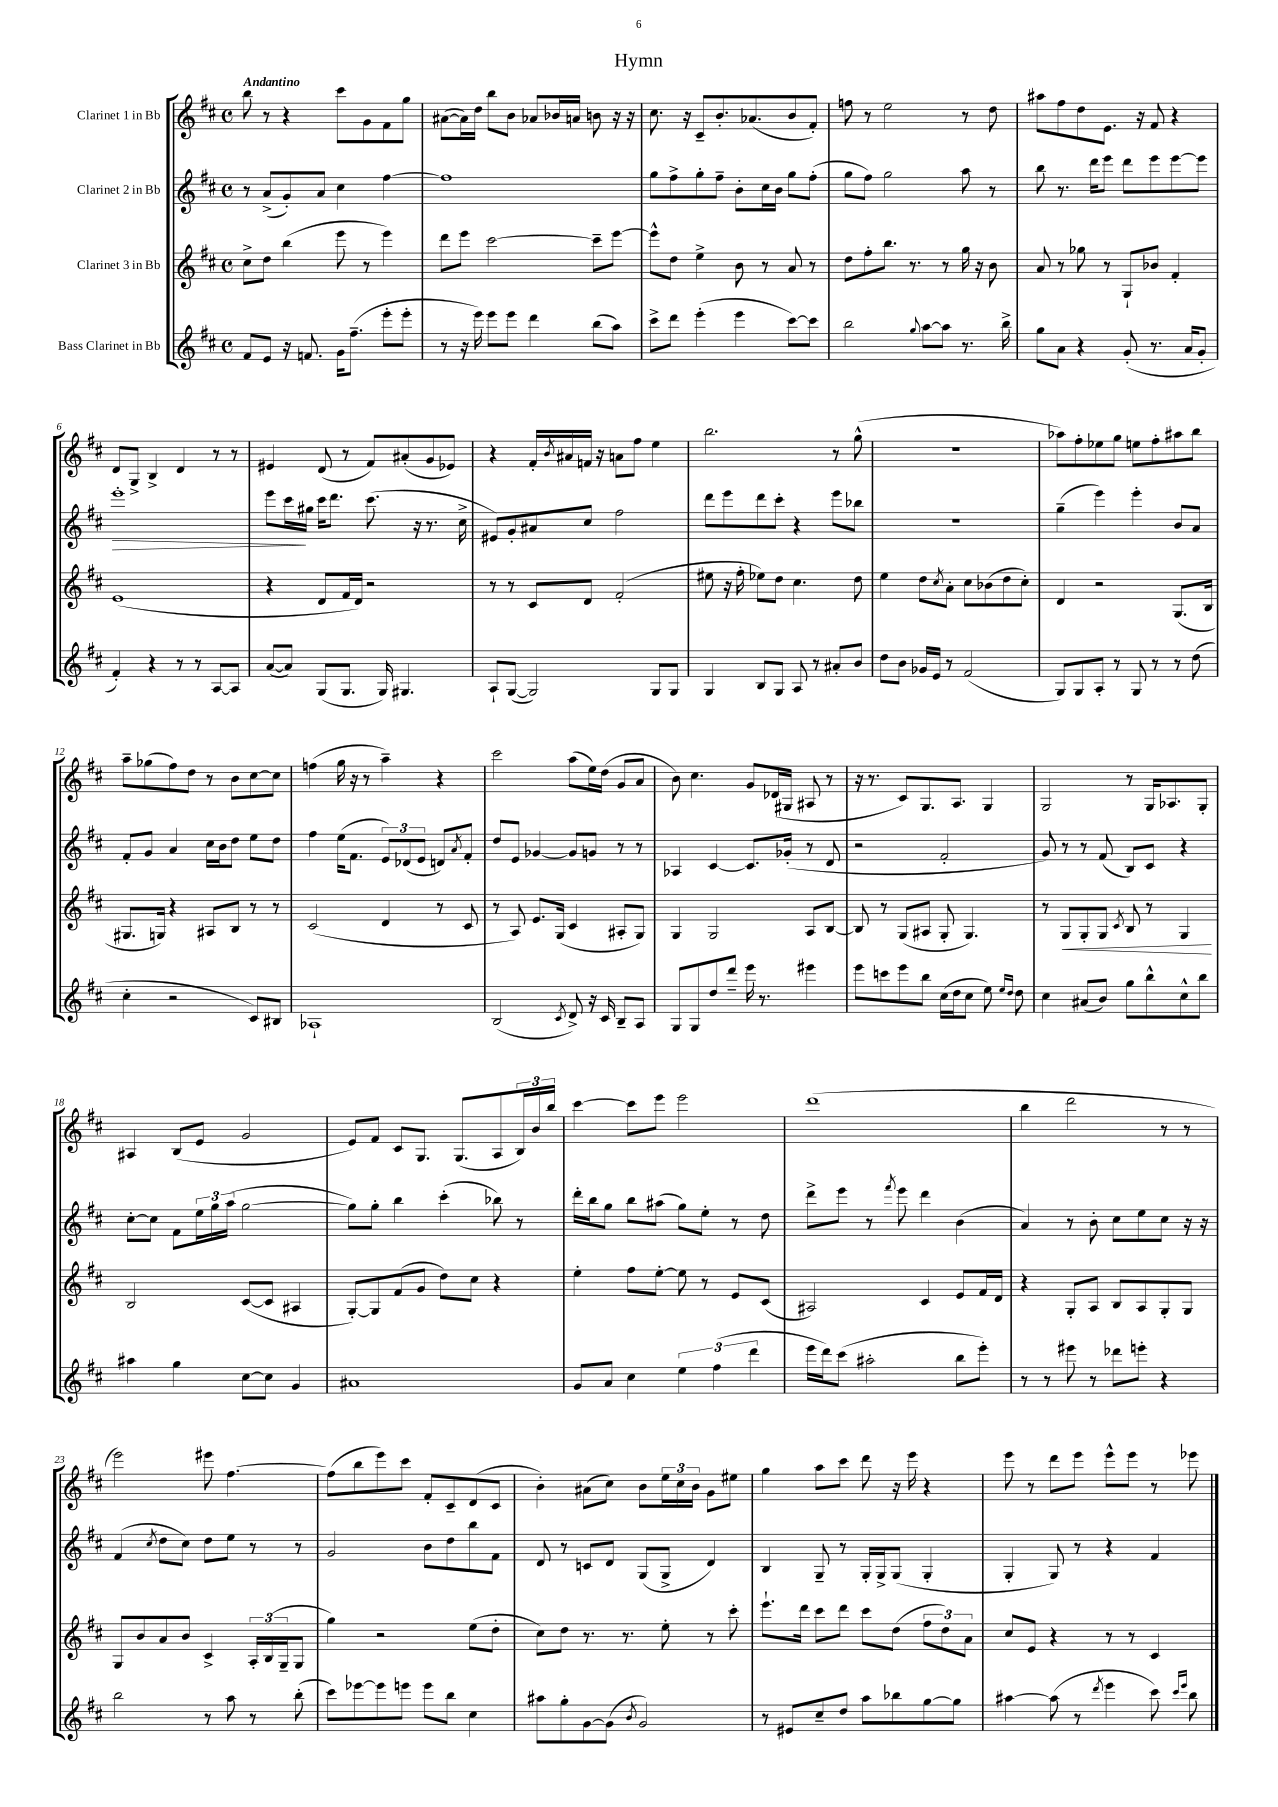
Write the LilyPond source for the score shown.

\header { title = "Hymn" }
<<
\new StaffGroup <<
\new Staff = "s0" \with { instrumentName = "Clarinet 1 in Bb" } {
    \clef treble \key d \major \defaultTimeSignature \time 4/4 \tempo "Andantino"
    b''8 r8 r4 cis'''8 g'8 fis'8 g''8 |
    ais'8~( ais'16) d''16 b''8 b'8 aes'8 bes'16 a'16 b'8 r16 r16 |
    cis''8. r16 cis'8-- b'8.-. aes'8.( b'8 fis'8-.) |
    f''8 r8 e''2 r8 d''8 |
    ais''8 fis''8 d''8 e'8. r16 fis'8 r4 |
    d'8 g8-> b4-> d'4 r8 r8 |
    eis'4 d'8( r8 fis'8) ais'8-.( g'8 ees'8) |
    r4 fis'16-. \acciaccatura { b'8 } ais'16 f'16 r16 a'8 fis''8 e''4 |
    b''2. r8 g''8-^( |
    R1 |
    aes''8) fis''8-. ees''8 g''8 e''8 fis''8-. ais''8 b''8 |
    a''8-- ges''8( fis''8) d''8 r8 b'8 cis''8~ cis''8 |
    f''4( g''16 r16 r8 a''4--) r4 |
    cis'''2 a''8( e''16) d''16( g'8 a'8 |
    b'8) cis''4. g'8 des'16( gis16 ais8 r8 |
    r16 r8. cis'8) g8. a8. g4 |
    g2 r8 g16 aes8. g8-. |
    ais4 b8( e'8 g'2 |
    e'8) fis'8 cis'8 g8. g8.( a8 \tuplet 3/2 { b16) b'16 b''16 } |
    cis'''4~ cis'''8 e'''8 e'''2 |
    d'''1( |
    b''4 d'''2 r8 r8 |
    e'''2) eis'''8 fis''4.~ |
    fis''8( b''8 e'''8) cis'''8 fis'8-. cis'8-- d'8( cis'8 |
    b'4-.) ais'8( cis''8) b'8 \tuplet 3/2 { e''16 cis''16 b'16 } g'8 eis''8 |
    g''4 a''8 cis'''8 d'''8 r16 e'''16 r4 |
    e'''8 r8 d'''8 e'''8 e'''8-^ e'''8 r8 ees'''8 \bar "|." |
}
\new Staff = "s1" \with { instrumentName = "Clarinet 2 in Bb" } {
    \clef treble \key d \major \defaultTimeSignature \time 4/4
    r8 a'8->( g'8-.) a'8 cis''4 fis''4~ |
    fis''1 |
    g''8 fis''8-> g''8-. fis''8-- b'8-. cis''16 b'16 g''8 fis''8-.( |
    g''8 fis''8) g''2 a''8 r8 |
    b''8 r8. d'''16 e'''8 d'''8 e'''8 e'''8~ e'''8 |
    e'''1-.\> |
    e'''8 cis'''16\! gis''16 cis'''16 d'''8. cis'''8.( r16 r8. cis''16-> |
    eis'8) g'8-. ais'8 cis''8 fis''2 |
    d'''8 e'''8 d'''8 cis'''8-. r4 e'''8 bes''8 |
    R1 |
    g''4--( e'''4) e'''4-. b'8 a'8 |
    fis'8-. g'8 a'4 cis''16 b'16 d''8 e''8 d''8 |
    fis''4 e''16( fis'8. \tuplet 3/2 { e'8) des'8( e'8 } d'8) \acciaccatura { a'8 } fis'8-. |
    d''8 e'8 ges'4~ ges'8 g'8 r8 r8 |
    aes4 cis'4~ cis'8. ges'16-.( r8 d'8 |
    r2 fis'2-. |
    g'8) r8 r8 fis'8( b8) cis'8 r4 |
    cis''8~-. cis''8 fis'8 \tuplet 3/2 { e''16 g''16 a''16( } g''2~ |
    g''8) g''8-. b''4 cis'''4-.( bes''8) r8 |
    d'''16-. b''16 g''8 b''8 ais''8( g''8) e''8-. r8 d''8 |
    d'''8-> e'''8 r8 \acciaccatura { fis'''8 } e'''8 d'''4 b'4( |
    a'4) r8 b'8-. cis''8 e''8 cis''8 r16 r16 |
    fis'4( \acciaccatura { cis''8 } d''8 cis''8) d''8 e''8 r8 r8 |
    g'2 b'8 d''8 b''8 fis'8 |
    d'8 r8 c'8 d'8 g8( g8-> d'4) |
    b4 g8-- r8 g16-. g16-> g8( g4-. |
    g4-. g8) r8 r4 fis'4 \bar "|." |
}
\new Staff = "s2" \with { instrumentName = "Clarinet 3 in Bb" } {
    \clef treble \key d \major \defaultTimeSignature \time 4/4
    cis''8-> d''8 b''4( e'''8 r8 e'''4) |
    d'''8 e'''8 cis'''2~ cis'''8-- e'''8~ |
    e'''8-^ d''8 e''4-> b'8 r8 a'8 r8 |
    d''8 fis''8-. b''8. r8. r8 g''16 r16 b'8 |
    a'8 r8 ges''8 r8 g8-! bes'8 fis'4-. |
    e'1( |
    r4 d'8 fis'16 d'16) r2 |
    r8 r8 cis'8 d'8 fis'2-.( |
    eis''8 r16 fis''16-. ees''8) d''8 cis''4. d''8 |
    e''4 d''8 \acciaccatura { cis''8 } a'8-. cis''8 bes'8( d''8 cis''8-.) |
    d'4 r2 g8.( b16 |
    gis8. g16) r4 ais8 b8 r8 r8 |
    cis'2( d'4 r8 cis'8 |
    r8 a8) e'8. g16( cis'4 ais8-. g8) |
    g4 g2 a8 b8~ |
    b8 r8 g8( ais8 g8-. g4.) |
    r8 g8\< g8-. g8 \acciaccatura { cis'8 } b8 r8 g4\! |
    b2 cis'8~( cis'8 ais4 |
    g8~-.) g8 fis'8( g'8 d''8) cis''8 r4 |
    e''4-. fis''8 e''8~-. e''8 r8 e'8 cis'8( |
    ais2) cis'4 e'8 fis'16 d'16 |
    r4 g8-. a8 b8 a8 g8-. g8 |
    g8 b'8 a'8 b'8 cis'4-> \tuplet 3/2 { a16-. b16( g16-- } g8 |
    g''4) r2 e''8( d''8-. |
    cis''8) d''8 r8. r8. e''8-. r8 cis'''8-. |
    e'''8.-! d'''16 cis'''8 d'''8 cis'''8 d''8( \tuplet 3/2 { fis''8 d''8) a'8 } |
    cis''8 e'8 r4 r8 r8 cis'4 \bar "|." |
}
\new Staff = "s3" \with { instrumentName = "Bass Clarinet in Bb" } {
    \clef treble \key d \major \defaultTimeSignature \time 4/4
    fis'8 e'8 r16 f'8. g'16 fis''8.--( e'''8-. e'''8-. |
    r8 r16 e'''16) e'''8 e'''8 d'''4 b''8( a''8) |
    cis'''8-> d'''8 e'''4-.( e'''4 cis'''8~) cis'''8 |
    b''2 \appoggiatura { g''8 } a''8~ a''8 r8. b''16-> |
    g''8 a'8 r4 g'8-.( r8. a'16 g'8-. |
    fis'4-.) r4 r8 r8 a8~ a8 |
    a'8~( a'8) g8( g8. g16) gis4. |
    a8-! g8~( g2) g8 g8 |
    g4 b8 g8 a8 r8 ais'8-. b'8 |
    d''8 b'8 ges'16 e'16 r8 fis'2( |
    g8) g8 a8-. r8 g8 r8 r8 d''8( |
    cis''4-. r2 cis'8) bis8 |
    aes1-! |
    b2( \acciaccatura { cis'8 } d'8->) r16 cis'16 b8-- a8 |
    g8 g8 d''8 d'''8-- e'''16 r8. eis'''4 |
    e'''8 c'''8 e'''8 b''8 cis''16( d''16 cis''8 e''8) \grace { e''16 d''16 } d''8 |
    cis''4 ais'8( b'8) g''8 b''8-^ cis''8-^ b''8 |
    ais''4 g''4 cis''8~ cis''8 g'4 |
    ais'1 |
    g'8 a'8 cis''4 \tuplet 3/2 { e''4 fis''4( d'''4 } |
    e'''16 d'''16) cis'''8( ais''2-. b''8 e'''8-.) |
    r8 r8 eis'''8 r8 des'''8 e'''8-. r4 |
    b''2 r8 a''8 r8 b''8-.( |
    cis'''8) ees'''8~ ees'''8 e'''8 e'''8 b''8 cis''4 |
    ais''8 g''8-. g'8~ g'8( \acciaccatura { b'8 } g'2) |
    r8 eis'8 cis''8-- d''8 a''8 bes''8 g''8~ g''8 |
    ais''4~ ais''8( r8 \acciaccatura { d'''8 } e'''4 cis'''8) \grace { cis'''16 e'''16 } b''8 \bar "|." |
}
>>
>>
